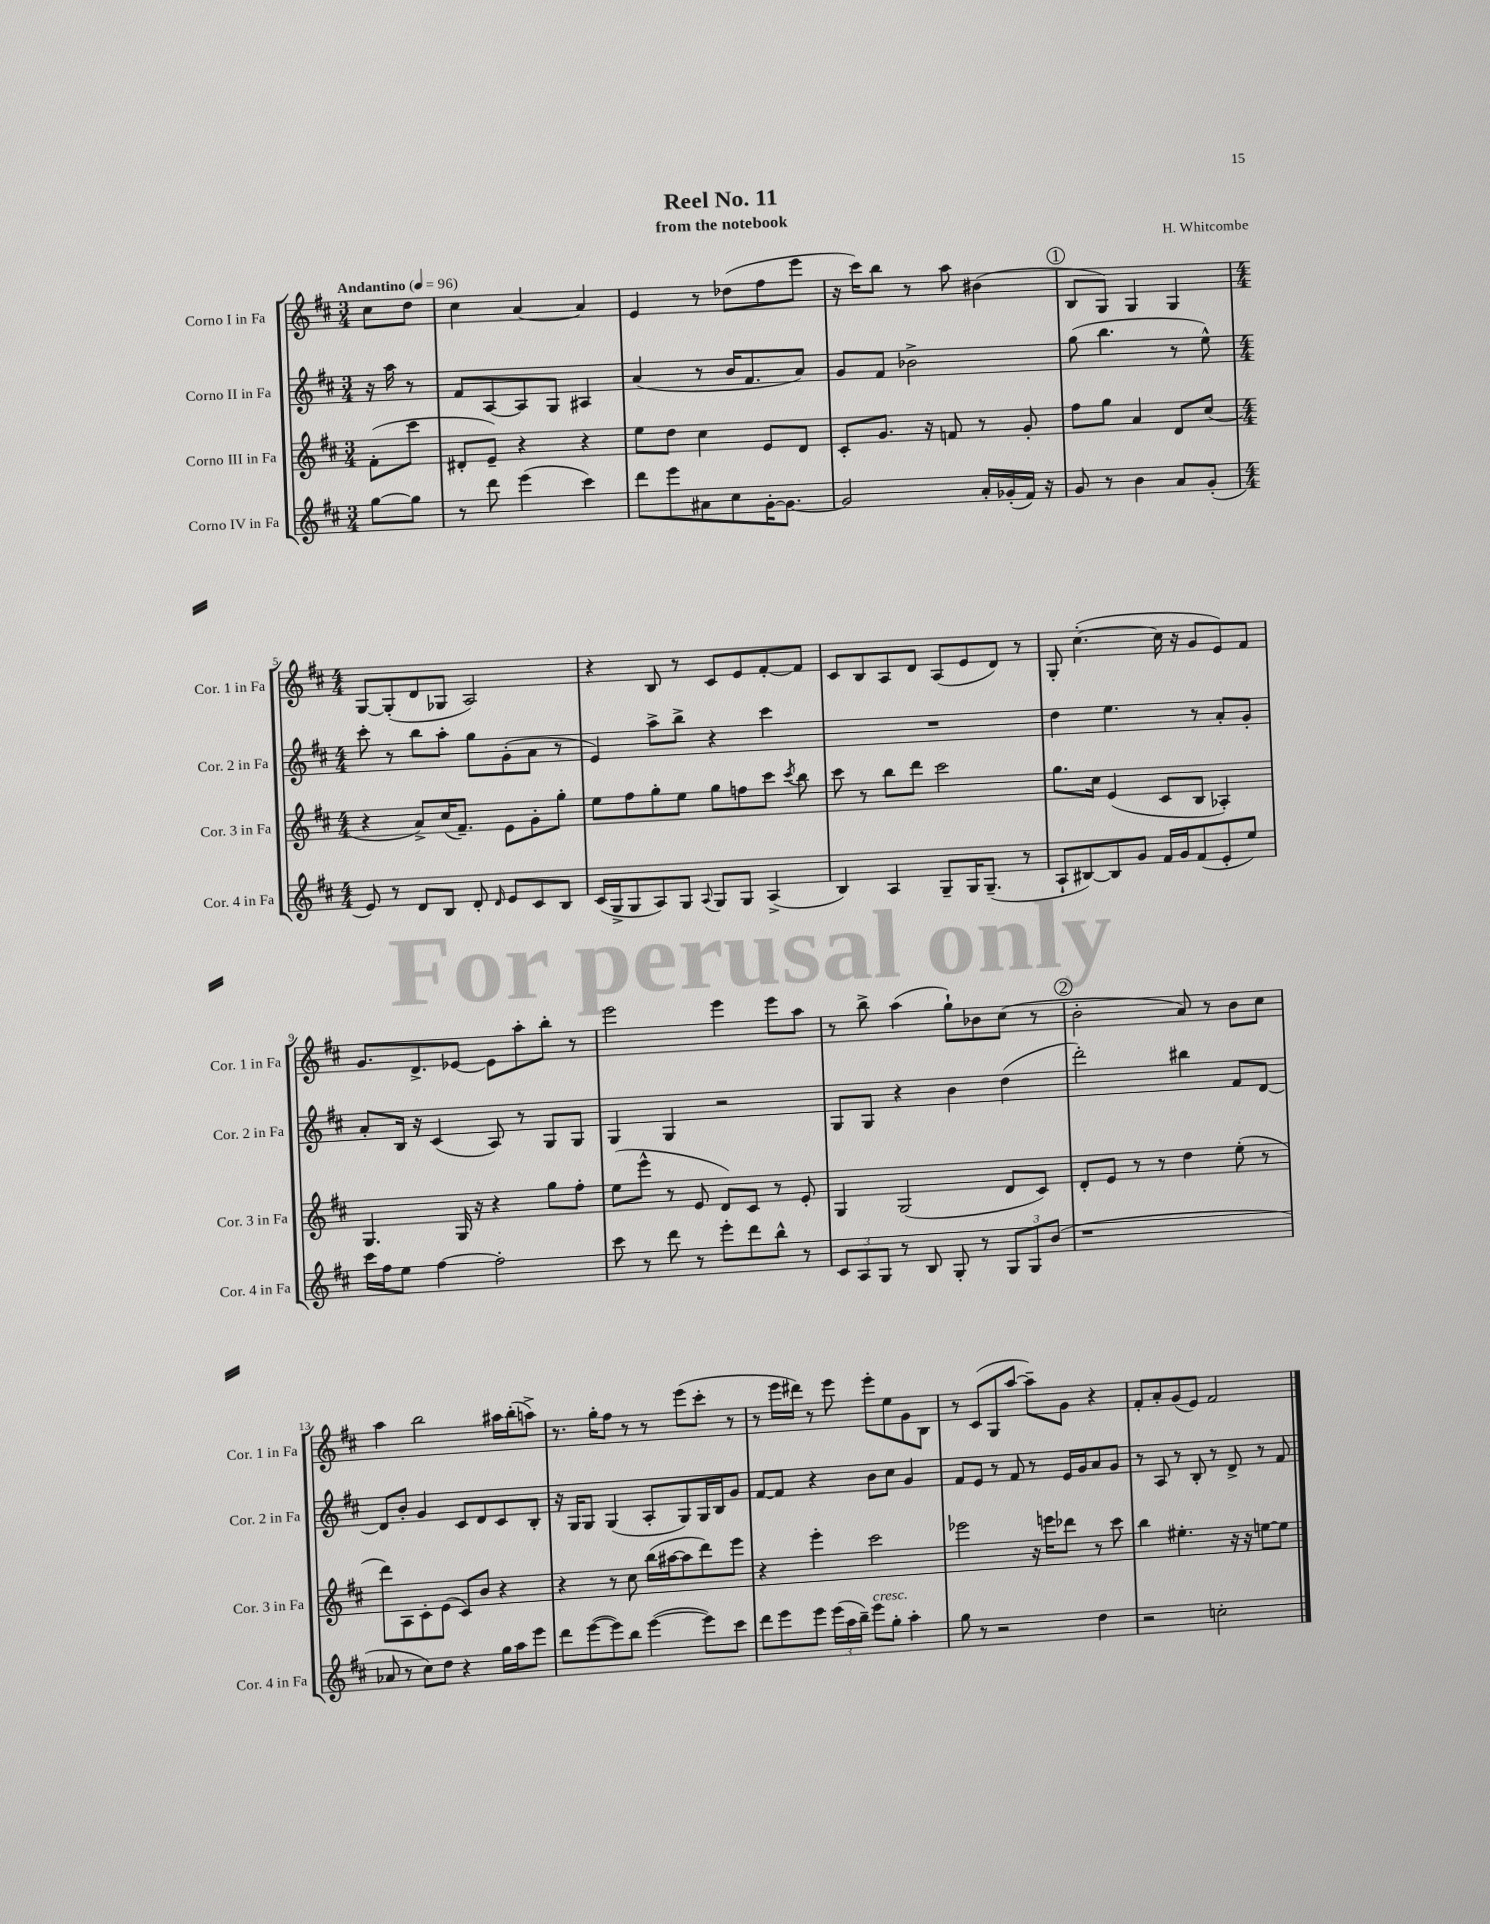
\header { title = "Reel No. 11" composer = "H. Whitcombe" subtitle = "from the notebook" }
<<
\new StaffGroup <<
\new Staff = "s0" \with { instrumentName = "Corno I in Fa" shortInstrumentName = "Cor. 1 in Fa" } {
    \clef treble \key d \major \numericTimeSignature \time 3/4 \partial 4 \tempo "Andantino" 4 = 96
    \autoBeamOff cis''8[ d''8] |
    cis''4 a'4~ a'4 |
    e'4 r8 des''8[( fis''8 e'''8] |
    r16 cis'''16[) b''8] r8 a''8 bis'4( |
    \mark \markup { \circle "1" } b8[ g8]) g4 g4 |
    \numericTimeSignature \time 4/4 g8[~ g8-.( d'8 ges8] a2) |
    r4 b8 r8 cis'8[ e'8 fis'8~-. fis'8] |
    cis'8[ b8 a8 d'8] a8[( e'8 d'8]) r8 |
    g8-. cis''4.~-.( cis''16 r16 g'8[ e'8) fis'8] |
    g'8.[ d'8.-> ees'8]~ ees'8[ a''8-. b''8]-. r8 |
    e'''2 e'''4 e'''8[ a''8] |
    r8 b''8-> a''4( g''8[-!) bes'8 cis''8]( r8 |
    \mark \markup { \circle "2" } b'2-. a'8) r8 b'8[ cis''8] |
    a''4 b''2 ais''16[ b''16-.( a''8]->) |
    r8. g''16[-. fis''8] r8 r8 e'''8[( cis'''8]-. r8 |
    r8 e'''16[ dis'''16]) r8 e'''8 e'''8[-. e''8 g'8 b8] |
    r8 cis'8[( g8 a''8]~ a''8[--) g'8] r4 |
    fis'8[-. a'8-. g'8( e'8]) fis'2 \bar "|." |
}
\new Staff = "s1" \with { instrumentName = "Corno II in Fa" shortInstrumentName = "Cor. 2 in Fa" } {
    \clef treble \key d \major \numericTimeSignature \time 3/4 \partial 4
    \autoBeamOff r16 a''16 r8 |
    fis'8[ a8~ a8 g8] ais4 |
    a'4( r8 b'16[ fis'8. a'8]) |
    g'8[ fis'8] bes'2-> |
    \mark \markup { \circle "1" } g''8( b''4. r8 e''8-^) |
    \numericTimeSignature \time 4/4 cis'''8-. r8 b''8[ a''8]-. g''8[ g'8-.( a'8] r8 |
    e'4) a''8[-> b''8]-> r4 cis'''4 |
    R1 |
    d''4 e''4. r8 a'8[-. g'8]-. |
    a'8[-. b16] r16 cis'4( a8) r8 g8[ g8] |
    g4 g4 r2 |
    g8[ g8] r4 b'4 d''4( |
    \mark \markup { \circle "2" } d'''2-.) bis''4 fis'8[ d'8]~ |
    d'8[ b'8]-. g'4 cis'8[ d'8 cis'8 b8]-. |
    r16 g16[ g8] g4( a8[-. g8) g16 b16 g'8] |
    fis'8[~ fis'8] r4 b'8[ cis''8] g'4 |
    fis'8[ e'8] r8 fis'8 r8 e'16[ g'16 a'8 g'8] |
    r8 a8 r8 b8-. r8 d'8-> r8 fis'8 \bar "|." |
}
\new Staff = "s2" \with { instrumentName = "Corno III in Fa" shortInstrumentName = "Cor. 3 in Fa" } {
    \clef treble \key d \major \numericTimeSignature \time 3/4 \partial 4
    \autoBeamOff fis'8[-.( cis'''8] |
    dis'8[-. e'8]--) r4 r4 |
    e''8[ d''8] cis''4 e'8[ d'8] |
    cis'8[-. g'8.] r16 f'8 r8 g'8-. |
    \mark \markup { \circle "1" } fis''8[ g''8] a'4 d'8[ cis''8]( |
    \numericTimeSignature \time 4/4 r4 a'8[->) cis''16( fis'8.]--) e'8[ g'8-. g''8]-. |
    e''8[ fis''8 g''8-. e''8] g''8[ f''8 cis'''8] \acciaccatura { cis'''8 } b''8 |
    cis'''8 r8 b''8[ d'''8] cis'''2 |
    g''8.[ cis''16] e'4( cis'8[ b8] aes4-.) |
    g4. g16 r16 r4 g''8[ fis''8]-. |
    e''8[( e'''8]-^ r8 e'8 d'8[) cis'8] r8 e'8-. |
    g4 g2( d'8[ cis'8]) |
    \mark \markup { \circle "2" } d'8[-. e'8] r8 r8 d''4 e''8-.( r8 |
    d'''8[) a8 cis'8-. e'8]( cis'8[) b'8] r4 |
    r4 r8 cis''8 b''16[( ais''16~ ais''8 d'''8) e'''8] |
    r4 e'''4-. cis'''2 |
    ees'''2 r16 e'''16[ des'''8] r8 cis'''8 |
    b''4 eis''4.-. r16 r16 e''8[~ e''8] \bar "|." |
}
\new Staff = "s3" \with { instrumentName = "Corno IV in Fa" shortInstrumentName = "Cor. 4 in Fa" } {
    \clef treble \key d \major \numericTimeSignature \time 3/4 \partial 4
    \autoBeamOff g''8[~ g''8] |
    r8 d'''8 e'''4( cis'''4) |
    d'''8[ e'''8 ais'8 cis''8 g'16~-. g'8.]~ |
    g'2 a'16[-. ges'16-.( fis'16]) r16 |
    \mark \markup { \circle "1" } g'8 r8 b'4 a'8[ g'8]-.( |
    \numericTimeSignature \time 4/4 e'8) r8 d'8[ b8] d'8-. \grace { d'16 } e'8[ cis'8 b8] |
    cis'16[( g16-> g8 a8) g8] \appoggiatura { a8 } g8[ g8] a4->( |
    b4) a4 g8[-- g16 g8.]--( r8 |
    a8[-! bis8~) bis8 g'8] fis'16[ g'16 fis'8( e'8-. e''8]) |
    cis'''16[ fis''16 e''8] fis''4~ fis''2-. |
    cis'''8 r8 d'''8 r8 e'''8[-. d'''8 b''8]-^ r8 |
    \tuplet 3/2 { cis'8[ a8 g8] } r8 b8 g8-. r8 \tuplet 3/2 { g8[ g8 b'8]( } |
    \mark \markup { \circle "2" } r1 |
    aes'8 r8 cis''8[) d''8] r4 g''16[ a''16 e'''8] |
    d'''8[ e'''8~( e'''8) b''8] e'''4~( e'''8[) cis'''8] |
    d'''8[ e'''8 e'''8] \tuplet 3/2 { e'''16[( a''16 b''16]--) } e'''8[^\markup { \italic "cresc." } g''8]-. a''4-. |
    g''8 r8 r2 d''4 |
    r2 c''2-. \bar "|." |
}
>>
>>
